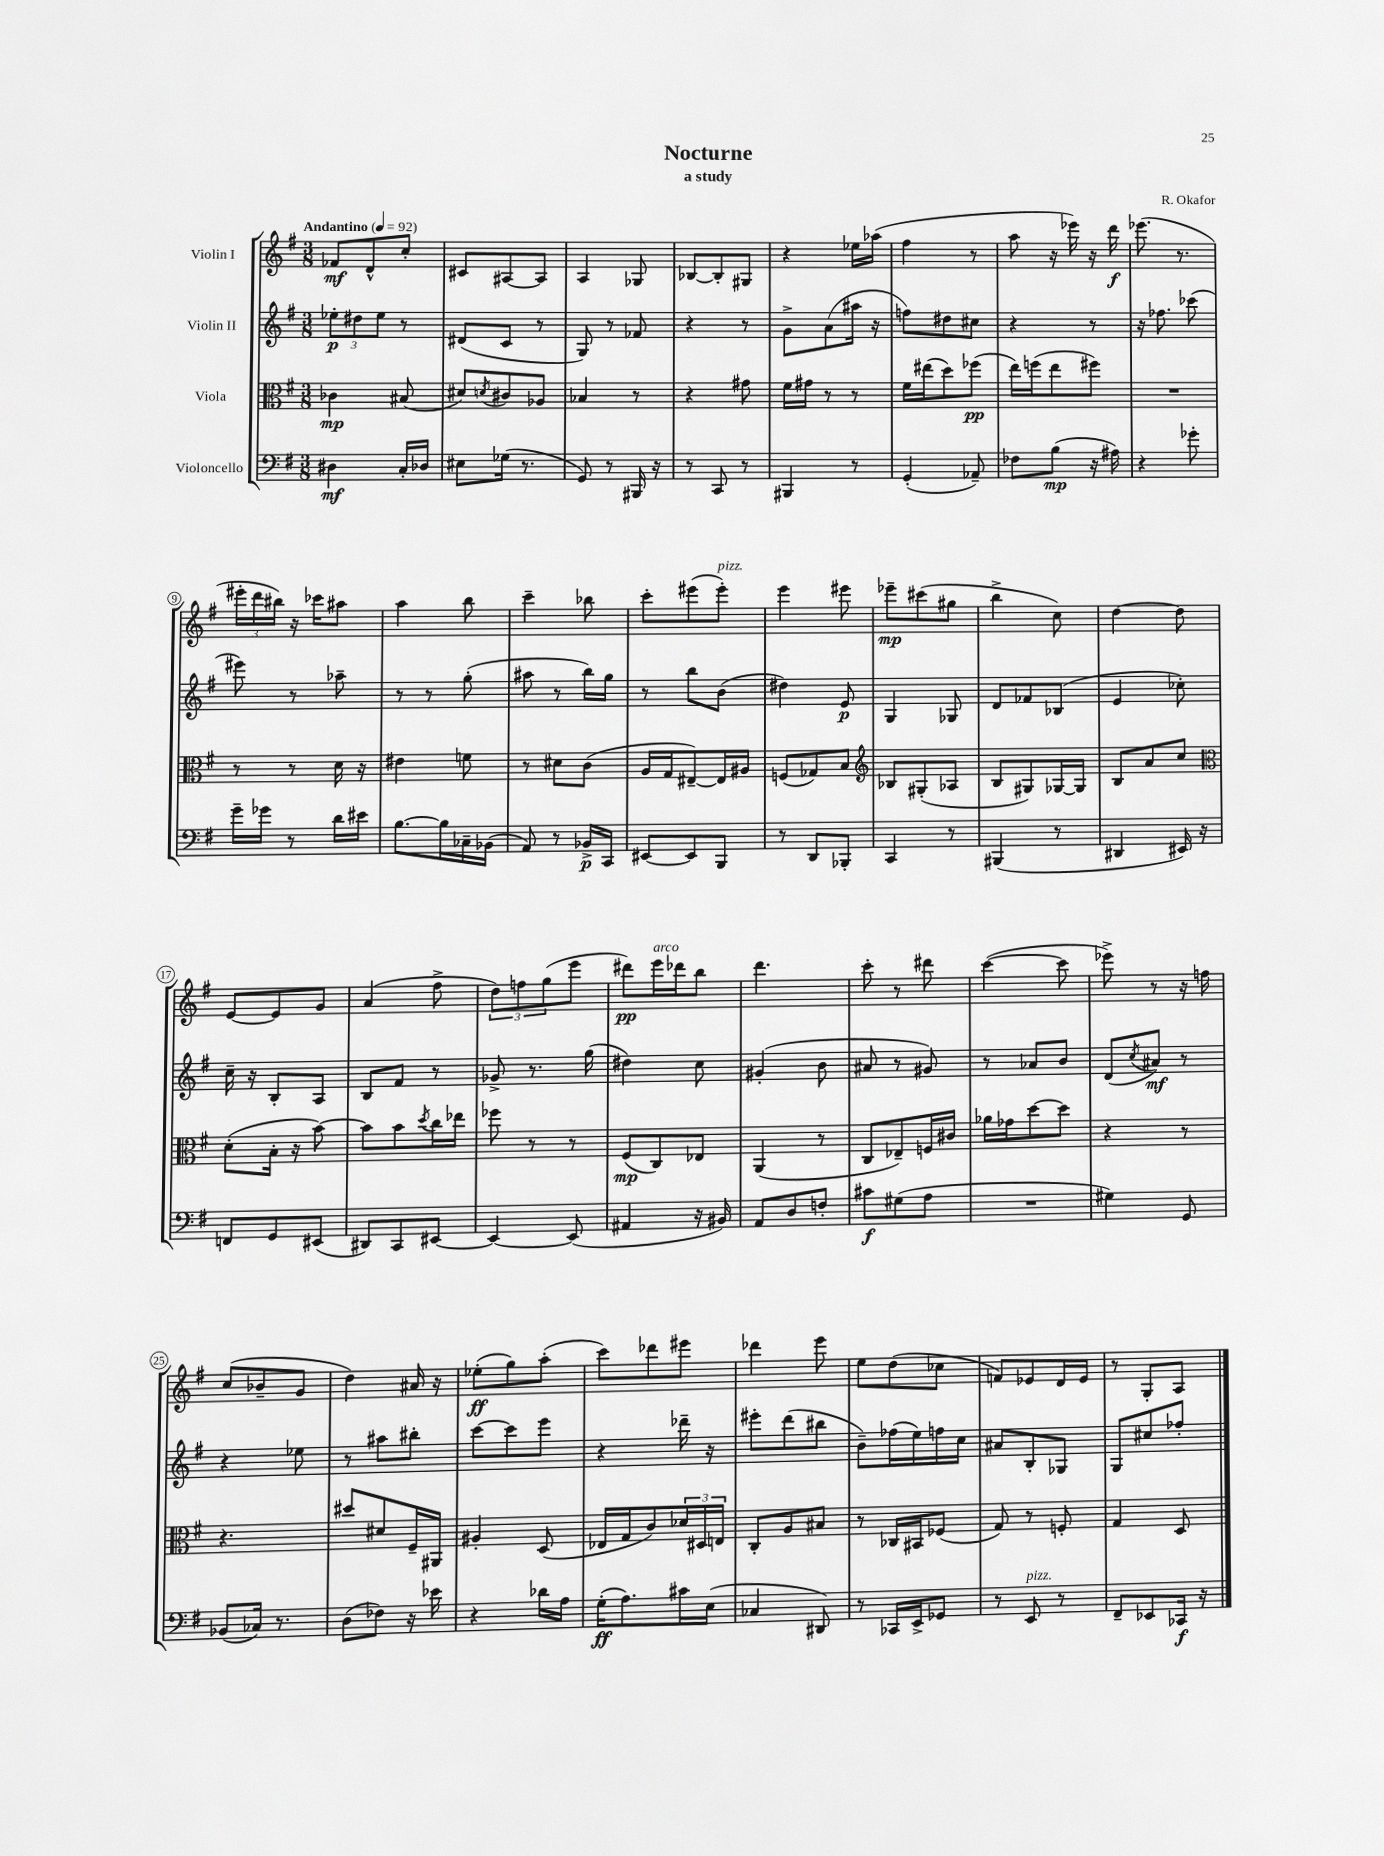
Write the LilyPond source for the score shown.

\header { title = "Nocturne" composer = "R. Okafor" subtitle = "a study" }
<<
\new StaffGroup <<
\new Staff = "s0" \with { instrumentName = "Violin I" } {
    \clef treble \key g \major \numericTimeSignature \time 3/8 \tempo "Andantino" 4 = 92
    fes'8\mf d'8-^ c''8-. |
    cis'8 ais8~ ais8 |
    a4 ges8 |
    bes8~ bes8-. gis8 |
    r4 ees''16 aes''16( |
    fis''4 r8 |
    a''8 r16 ees'''16) r16 d'''16\f |
    ees'''8.( r8. |
    \tuplet 3/2 { eis'''16-. d'''16 bis''16) } r16 ces'''16 ais''8 |
    a''4 b''8 |
    c'''4-- bes''8 |
    c'''8-. eis'''8( eis'''8-.^\markup { \italic "pizz." }) |
    e'''4 eis'''8 |
    ees'''8--\mp cis'''8( gis''8 |
    b''4-> c''8) |
    d''4~ d''8 |
    e'8~ e'8 g'8 |
    a'4( fis''8-> |
    \tuplet 3/2 { d''8) f''8 g''8( } e'''8 |
    dis'''8\pp) e'''16^\markup { \italic "arco" } des'''16 b''8 |
    d'''4. |
    c'''8-. r8 dis'''8 |
    c'''4~( c'''8 |
    ees'''8->) r8 r16 f''16 |
    c''8( bes'8-- g'8 |
    d''4) ais'16 r16 |
    ees''8-.\ff( g''8) a''8-.( |
    c'''8) des'''8 eis'''8 |
    des'''4 e'''8 |
    e''8 d''8( ces''8 |
    f'8) ees'8 d'16 ees'16 |
    r8 g8-. a8 \bar "|." |
}
\new Staff = "s1" \with { instrumentName = "Violin II" } {
    \clef treble \key g \major \numericTimeSignature \time 3/8
    \tuplet 3/2 { ees''8-.\p dis''8 ees''8 } r8 |
    dis'8( c'8 r8 |
    g8) r8 fes'8 |
    r4 r8 |
    g'8-> a'8( ais''16 r16 |
    f''8) dis''8 cis''8 |
    r4 r8 |
    r16 fes''8. ces'''8( |
    eis'''8) r8 aes''8-- |
    r8 r8 g''8-.( |
    ais''8 r8 b''16) g''16 |
    r8 b''8 b'8( |
    dis''4) e'8\p |
    g4 ges8 |
    d'8 fes'8 bes8( |
    e'4 ces''8-.) |
    c''16-- r16 b8-. a8 |
    b8 fis'8 r8 |
    ges'8-> r8. g''16( |
    dis''4) c''8 |
    gis'4-.( b'8 |
    ais'8 r8 gis'8) |
    r8 aes'8 b'8 |
    d'8( \acciaccatura { c''8 } ais'8\mf) r8 |
    r4 ees''8 |
    r8 ais''8 bis''8-. |
    c'''8~ c'''8 e'''8 |
    r4 des'''16-- r16 |
    eis'''8-. d'''8( bis''8 |
    b'8--) fes''16( e''16) f''16 c''16 |
    ais'8 b8-. ges8 |
    g8 cis''8 fes''8-. \bar "|." |
}
\new Staff = "s2" \with { instrumentName = "Viola" } {
    \clef alto \key g \major \numericTimeSignature \time 3/8
    ces'4\mp bis8( |
    dis'8) \acciaccatura { d'8 } cis'8 aes8 |
    bes4 r8 |
    r4 gis'8 |
    fis'16 gis'16 r8 r8 |
    fis'16 eis''16( d''8) fes''8\pp( |
    e''16) f''16( e''8 fis''8) |
    R4. |
    r8 r8 d'16 r16 |
    eis'4 f'8 |
    r8 dis'8 c'8( |
    a16 g16 eis8~--) eis16 ais16 |
    f8( ges8) b8 |
    \clef treble bes8 gis8-.( aes8 |
    b8 gis8) ges16~ ges16 |
    b8 a'8 c''8 |
    \clef alto d'8-.( b16-. r16 b'8~) |
    b'8 b'8 \acciaccatura { d''8 } c''16 ees''16 |
    fes''8 r8 r8 |
    fis8\mp( c8) ees8 |
    a,4( r8 |
    c8 ees8--) f16 cis'16 |
    aes'16 ges'16 d''8~ d''8 |
    r4 r8 |
    r4. |
    dis''8 dis'8 fis16-- ais,16 |
    ais4-. d8( |
    ees16 g16 c'8) \tuplet 3/2 { des'16 dis16 e16 } |
    c8-. a8 bis8 |
    r8 ces16 bis,16 fes8( |
    g8) r8 f8-. |
    g4 d8 \bar "|." |
}
\new Staff = "s3" \with { instrumentName = "Violoncello" } {
    \clef bass \key g \major \numericTimeSignature \time 3/8
    dis4\mf c16-. des16 |
    eis8 ges16( r8. |
    g,8) r8 bis,,16 r16 |
    r8 c,8 r8 |
    bis,,4 r8 |
    g,4-.( aes,8--) |
    fes8 b8\mp( r16 ais16) |
    r4 ges'8-. |
    g'16-- ges'16 r8 d'16 eis'16 |
    b8.~ b16 ces16-- bes,16( |
    a,8) r8 bes,16->\p c,16 |
    eis,8~ eis,8 b,,8 |
    r8 d,8 bes,,8-. |
    c,4 r8 |
    bis,,4( r8 |
    dis,4 eis,16) r16 |
    f,8 g,8 eis,8( |
    dis,8) c,8 eis,8~ |
    eis,4~ eis,8( |
    ais,4 r16 bis,16) |
    a,8 d8 f8-. |
    cis'8\f gis8( a8 |
    R4. |
    gis4) g,8 |
    bes,8( ces16) r8. |
    d8( fes8) r16 ees'16 |
    r4 des'16 a16 |
    g16-.\ff( a8.) cis'16 e16( |
    ces4 dis,8) |
    r8 ces,16 e,16-> ges,8 |
    r8 e,8^\markup { \italic "pizz." } r8 |
    fis,8-- ees,8 ces,16\f r16 \bar "|." |
}
>>
>>
\layout { \context { \Score \override BarNumber.stencil = #(make-stencil-circler 0.1 0.3 ly:text-interface::print) } }
